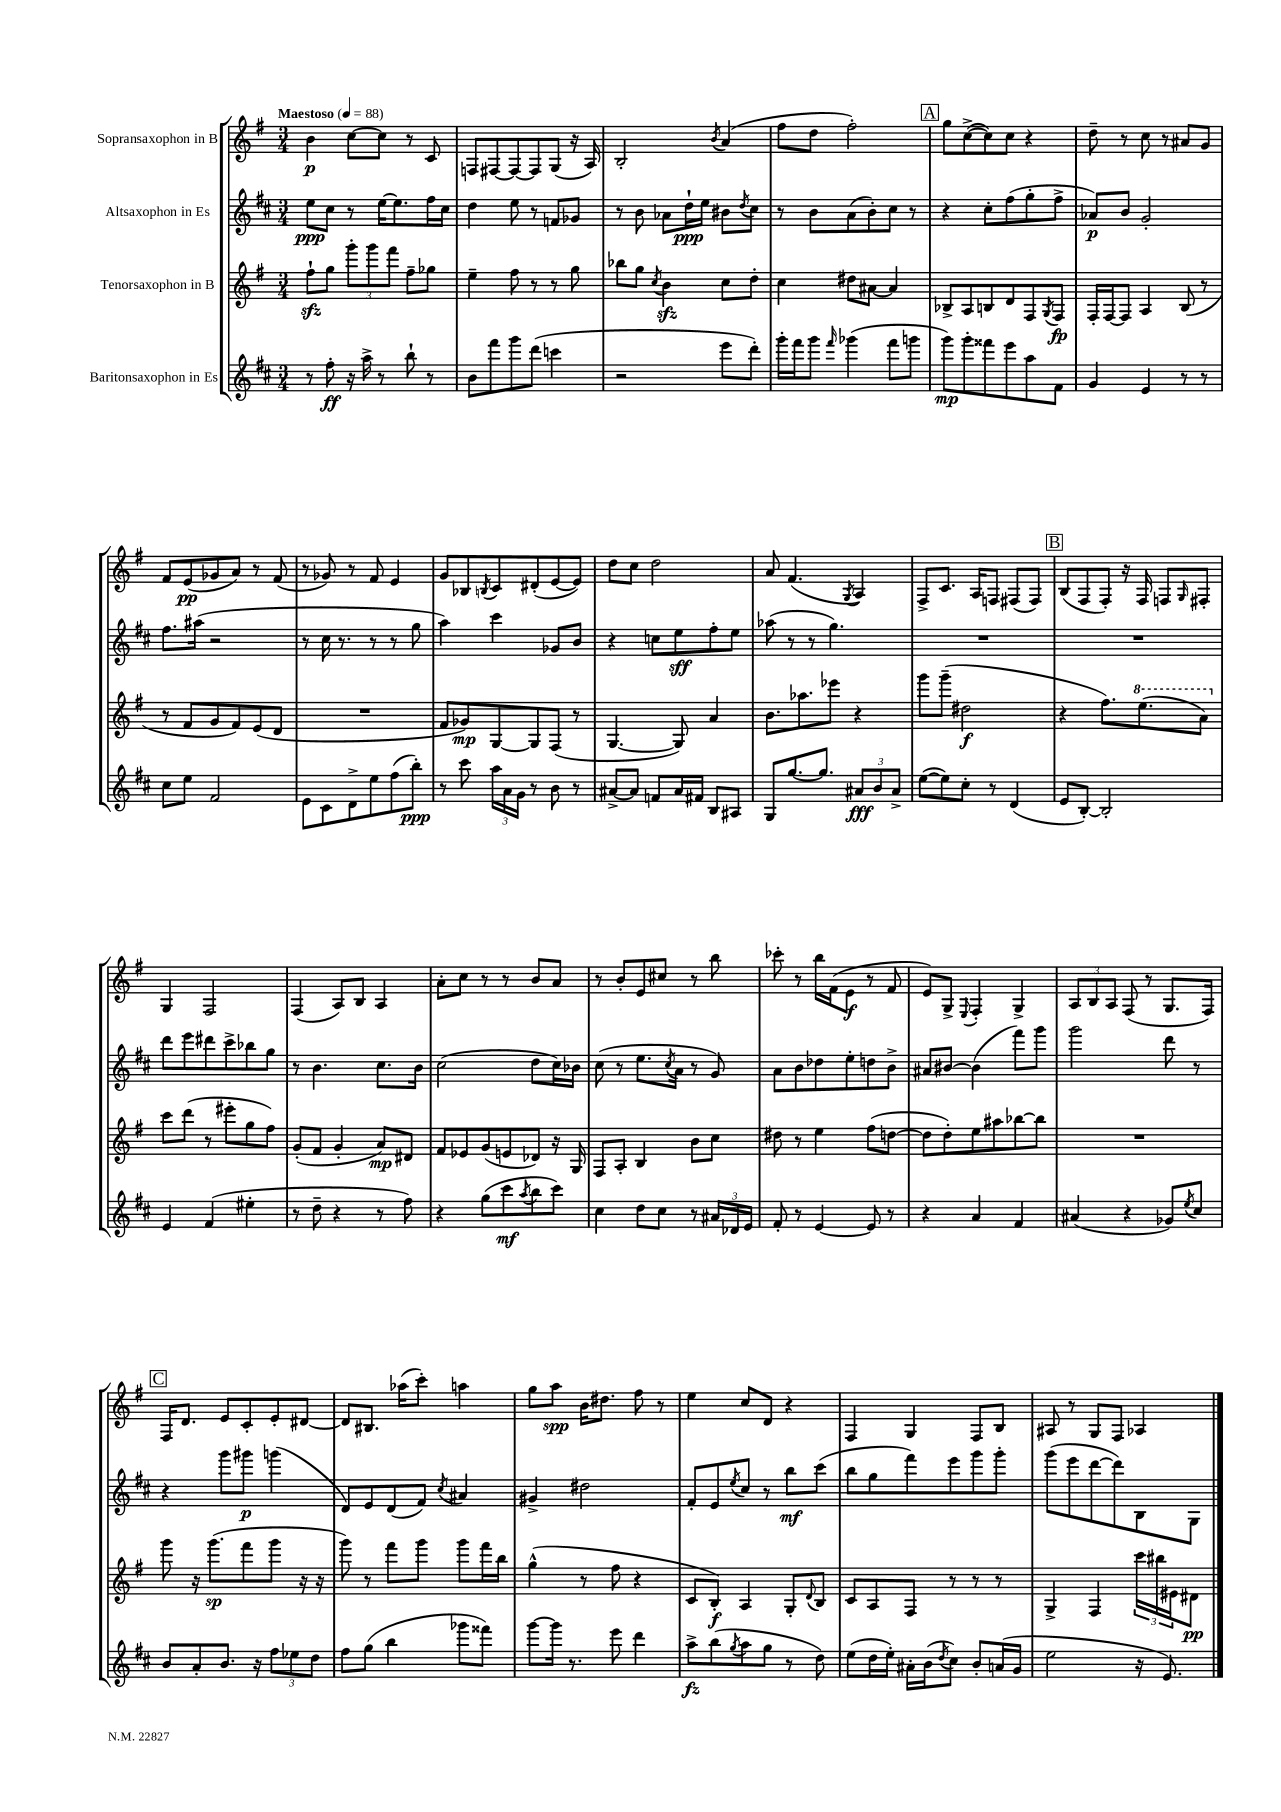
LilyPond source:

<<
\new StaffGroup <<
\new Staff = "s0" \with { instrumentName = "Sopransaxophon in B" } {
    \clef treble \key g \major \numericTimeSignature \time 3/4 \tempo "Maestoso" 4 = 88
    b'4\p c''8~ c''8 r8 c'8 |
    f8 fis8~ fis8~ fis8 g8( r16 a16) |
    b2-. \acciaccatura { b'8 } a'4( |
    fis''8 d''8 fis''2-.) |
    \mark \markup { \box "A" } g''8 c''8~->( c''8) c''8 r4 |
    d''8-- r8 c''8 r8 ais'8 g'8 |
    fis'8 e'8\pp( ges'8 a'8) r8 fis'8( |
    r8 ges'8) r8 fis'8 e'4 |
    g'8 bes8 \acciaccatura { b8 } c'8 dis'8-.( e'8~ e'8) |
    d''8 c''8 d''2 |
    a'8 fis'4.( \acciaccatura { g8 } a4) |
    fis8-> c'8. a16 f8 fis8( fis8) |
    \mark \markup { \box "B" } b8( fis8 fis8-.) r16 fis16 f8 \grace { g16 } fis8-. |
    g4 fis2 |
    fis4( a8) b8 a4 |
    a'8-. c''8 r8 r8 b'8 a'8 |
    r8 b'8-. e'8 cis''8 r8 b''8 |
    ces'''8-. r8 b''16 fis'16( e'8\f r8 fis'8 |
    e'8) g8-> \appoggiatura { e8 } fis4-. g4-> |
    \tuplet 3/2 { a8 b8 a8 } fis8( r8 g8. fis16) |
    \mark \markup { \box "C" } fis16 d'8. e'8 c'8-. e'8-. dis'8~ |
    dis'8 bis8. aes''16( c'''8-.) a''4 |
    g''8 a''8\spp b'16 dis''8. fis''8 r8 |
    e''4 c''8 d'8 r4 |
    fis4 g4 fis8 b8 |
    ais8 r8 g8 fis8 aes4 \bar "|." |
}
\new Staff = "s1" \with { instrumentName = "Altsaxophon in Es" } {
    \clef treble \key d \major \numericTimeSignature \time 3/4
    e''8\ppp cis''8 r8 e''16~ e''8. fis''16 cis''16 |
    d''4 e''8 r8 f'8 ges'8 |
    r8 b'8 aes'8 d''16-!\ppp e''16 bis'8 \acciaccatura { d''8 } cis''8 |
    r8 b'8 a'8( b'8-.) cis''8 r8 |
    \mark \markup { \box "A" } r4 cis''8-. fis''8( g''8-. fis''8-> |
    aes'8\p) b'8 g'2-. |
    fis''8. ais''16( r2 |
    r8 cis''16 r8. r8 r8 g''8 |
    a''4) cis'''4 ges'8 b'8 |
    r4 c''8 e''8\sff fis''8-. e''8 |
    aes''8( r8 r8 g''4.) |
    R2. |
    \mark \markup { \box "B" } R2. |
    d'''8 e'''8 dis'''8 cis'''8-> bes''8 g''8 |
    r8 b'4. cis''8. b'16 |
    cis''2( d''8 cis''16) bes'16 |
    cis''8( r8 e''8. \acciaccatura { cis''8 } a'16 r8 g'8) |
    a'8 b'8 des''8 e''8-. d''8 b'8-> |
    ais'8 bis'8~ bis'4( fis'''8) g'''8 |
    g'''2 d'''8 r8 |
    \mark \markup { \box "C" } r4 g'''8 gis'''8\p g'''4( |
    d'8) e'8 d'8( fis'8) \acciaccatura { cis''8 } ais'4 |
    gis'4-> dis''2 |
    fis'8-. e'8 \acciaccatura { e''8 } cis''8 r8 b''8\mf cis'''8( |
    b''8 g''8 fis'''8) e'''8 g'''8 g'''8-. |
    g'''8( e'''8 d'''8~ d'''8) b8 g8 \bar "|." |
}
\new Staff = "s2" \with { instrumentName = "Tenorsaxophon in B" } {
    \clef treble \key g \major \numericTimeSignature \time 3/4
    fis''8-!\sfz g''8 \tuplet 3/2 { g'''8-. g'''8 fis'''8 } fis''8-- ges''8 |
    e''4-- fis''8 r8 r8 g''8 |
    bes''8 g''8 \acciaccatura { c''8 } b'4\sfz c''8 d''8-. |
    c''4 dis''8 ais'8~ ais'4 |
    \mark \markup { \box "A" } bes8-> a8 b8 d'8 fis8 \acciaccatura { g8 } fis8\fp |
    fis16-. fis16~ fis8 a4 b8( r8 |
    r8 fis'8 g'8 fis'8) e'8( d'8 |
    R2. |
    fis'8 ges'8\mp) g8~ g8 fis8( r8 |
    g4.~ g8) a'4 |
    b'8. aes''8. ees'''8 r4 |
    g'''8 g'''8--( dis''2\f |
    \mark \markup { \box "B" } r4 fis''8.) \ottava #1 e'''8.( a''8) \ottava #0 |
    c'''8 d'''8( r8 eis'''8-. g''8 fis''8) |
    g'8-.( fis'8 g'4-. a'8\mp) dis'8 |
    fis'8 ees'8 g'8( e'8 des'8) r16 g16 |
    fis8 a8-. b4 b'8 c''8 |
    dis''8 r8 e''4 fis''8( d''8~ |
    d''8 d''8-.) e''8 ais''8 bes''8~ bes''8 |
    R2. |
    \mark \markup { \box "C" } g'''8 r16 g'''8.\sp( fis'''8 g'''8 r16 r16 |
    g'''8) r8 fis'''8 g'''8 g'''8 fis'''16 b''16 |
    g''4-^( r8 fis''8 r4 |
    c'8 b8-.\f) a4 g8-. \appoggiatura { d'8 } b8 |
    c'8 a8 fis8 r8 r8 r8 |
    g4-> fis4 \tuplet 3/2 { c'''16 bis''16 eis'16 } dis'8\pp \bar "|." |
}
\new Staff = "s3" \with { instrumentName = "Baritonsaxophon in Es" } {
    \clef treble \key d \major \numericTimeSignature \time 3/4
    r8 fis''8-.\ff r16 a''16-> r8 b''8-! r8 |
    b'8 fis'''8 g'''8 d'''8( c'''4 |
    r2 e'''8 d'''8-.) |
    g'''16-. fis'''16 g'''8 \grace { fis'''16 } ges'''4( fis'''8 g'''8 |
    \mark \markup { \box "A" } g'''8\mp) g'''8-. fisis'''8 e'''8 a''8 fis'8 |
    g'4 e'4 r8 r8 |
    cis''8 e''8 fis'2 |
    e'8 cis'8 d'8-> e''8 fis''8( b''8-.\ppp) |
    r8 cis'''8 \tuplet 3/2 { a''16 a'16 g'16 } r8 b'8 r8 |
    ais'8~-> ais'8 f'8 ais'16 fis'16 b8 ais8 |
    g8 g''8.~ g''8. \tuplet 3/2 { ais'8\fff b'8 ais'8-> } |
    e''8~( e''8) cis''8-. r8 d'4( |
    \mark \markup { \box "B" } e'8 b8~-.) b2-. |
    e'4 fis'4( eis''4-. |
    r8 d''8-- r4 r8 fis''8) |
    r4 g''8( cis'''8\mf \acciaccatura { a''8 } b''8 cis'''8) |
    cis''4 d''8 cis''8 r8 \tuplet 3/2 { ais'16 des'16 e'16 } |
    fis'8-. r8 e'4~ e'8 r8 |
    r4 a'4 fis'4 |
    ais'4( r4 ges'8) \acciaccatura { e''8 } cis''8 |
    \mark \markup { \box "C" } b'8 a'8-. b'8. r16 \tuplet 3/2 { fis''8 ees''8 d''8 } |
    fis''8 g''8( b''4 ges'''8 fisis'''8) |
    g'''8~ g'''16 r8. e'''8 d'''4 |
    a''8->\fz b''8( \acciaccatura { g''8 } a''8 g''8 r8 d''8) |
    e''8( d''16 e''16-.) ais'16-. b'16( \acciaccatura { d''8 } cis''8) b'8-. a'16( g'16 |
    e''2 r16 e'8.) \bar "|." |
}
>>
>>
\layout { \context { \Score \remove "Bar_number_engraver" } }
